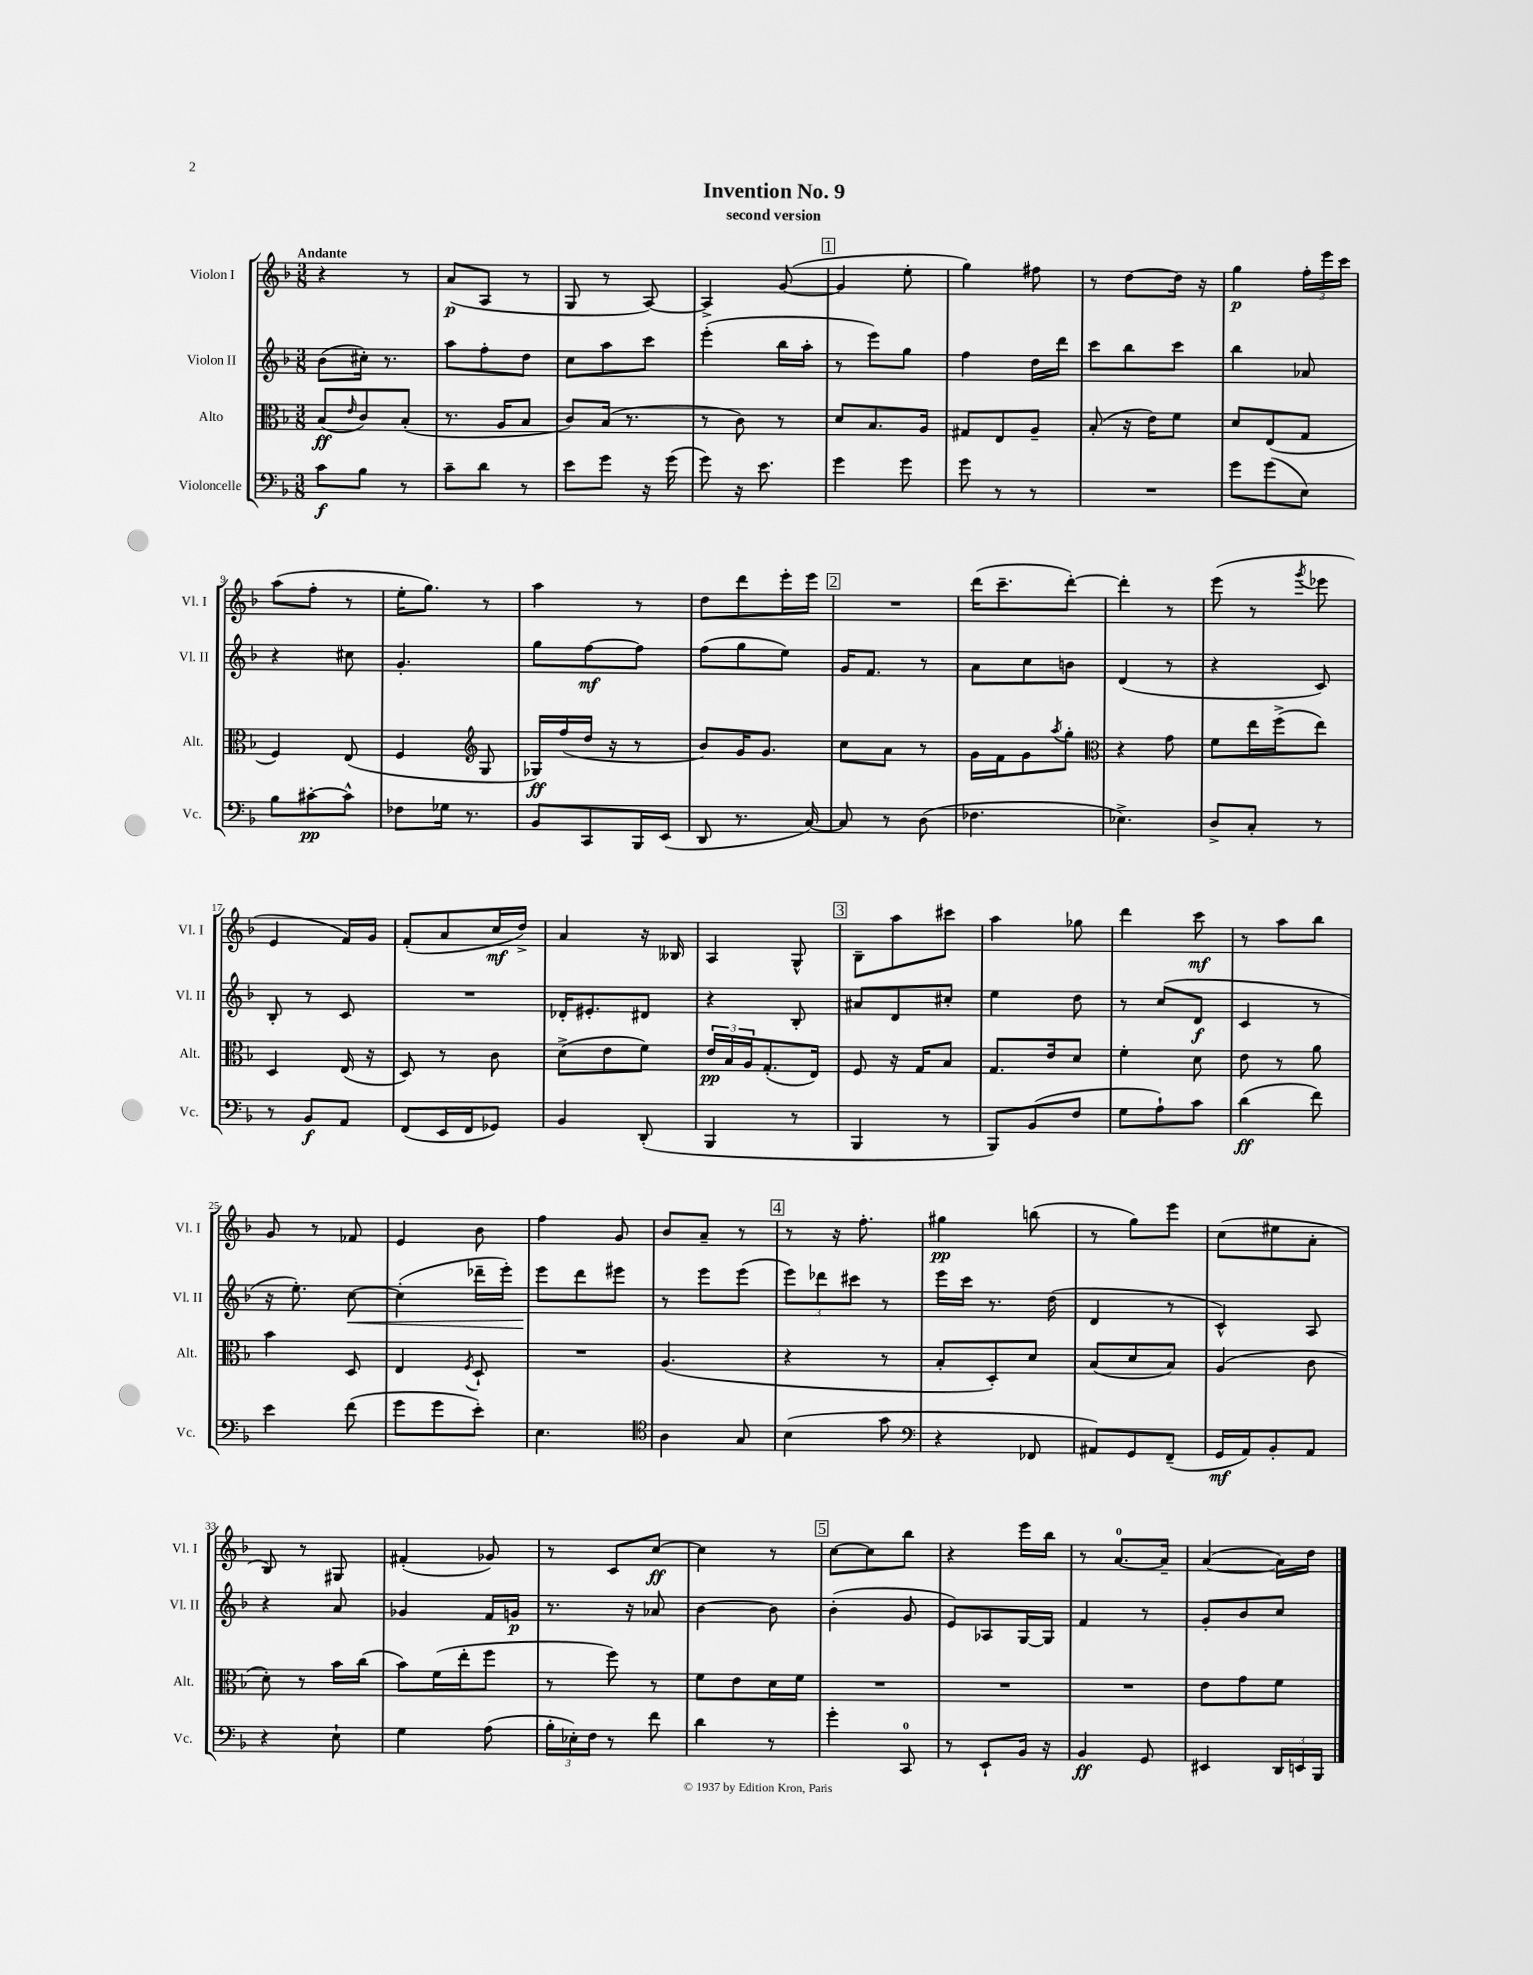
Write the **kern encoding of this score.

**kern	**dynam	**kern	**dynam	**kern	**dynam	**kern	**dynam
*part4	*part4	*part3	*part3	*part2	*part2	*part1	*part1
*staff4	*staff4	*staff3	*staff3	*staff2	*staff2	*staff1	*staff1
*I"Violoncelle	*	*I"Alto	*	*I"Violon II	*	*I"Violon I	*
*I'Vc.	*	*I'Alt.	*	*I'Vl. II	*	*I'Vl. I	*
*clefF4	*	*clefC3	*	*clefG2	*	*clefG2	*
*k[b-]	*	*k[b-]	*	*k[b-]	*	*k[b-]	*
*M3/8	*	*M3/8	*	*M3/8	*	*M3/8	*
=1	=1	=1	=1	=1	=1	=1	=1
!	!	!	!	!	!	!LO:TX:a:B:t=Andante	!
8c\L	f	(8B-/L	ff	(8b-\L	.	4r	.
.	.	16qqe/	.	.	.	.	.
8B-\J	.	8c/)	.	16cc#X'\Jk)	.	.	.
.	.	.	.	8.r	.	.	.
8r	.	(8B-'/J	.	.	.	8r	.
=2	=2	=2	=2	=2	=2	=2	=2
8c~\L	.	8.r	.	8aa\L	.	(8a/L	p
8d\J	.	.	.	8ff'\	.	8A/J	.
.	.	16A/KL	.	.	.	.	.
8r	.	8B-/J	.	8dd\J	.	8r	.
=3	=3	=3	=3	=3	=3	=3	=3
8e\L	.	8c/L)	.	8cc\L	.	8G/	.
8g\J	.	(16B-/Jk	.	8aa\	.	8r	.
.	.	8.r	.	.	.	.	.
16r	.	.	.	8ccc\J	.	[8A/)	.
(16g\	.	.	.	.	.	.	.
=4	=4	=4	=4	=4	=4	=4	=4
8g\)	.	8r	.	(4eee'\	.	4A^/]	.
16r	.	8c\)	.	.	.	.	.
8.e\	.	.	.	.	.	.	.
.	.	8r	.	16bb-\LL	.	([8g/	.
.	.	.	.	16aa'\JJ	.	.	.
!!LO:REH:place=s1:t=1
=5	=5	=5	=5	=5	=5	=5	=5
4g\	.	8d/L	.	8r	.	4g/]	.
.	.	8.B-/	.	8eee\L)	.	.	.
8g\	.	.	.	8gg\J	.	8ee'\	.
.	.	16A/Jk	.	.	.	.	.
=6	=6	=6	=6	=6	=6	=6	=6
8g\	.	8G#X/L	.	4ff\	.	4gg\)	.
8r	.	8E/	.	.	.	.	.
8r	.	8A~/J	.	16dd\LL	.	8ff#X\	.
.	.	.	.	16ddd\JJ	.	.	.
=7	=7	=7	=7	=7	=7	=7	=7
4.r	.	(8B-'/	.	8ccc\L	.	8r	.
.	.	16r	.	8bb-\	.	[8dd\L	.
.	.	16e\KL)	.	.	.	.	.
.	.	8f\J	.	8ccc\J	.	16dd\Jk]	.
.	.	.	.	.	.	16r	.
=8	=8	=8	=8	=8	=8	=8	=8
8g\L	.	8d/L	.	4bb-\	.	4gg\	p
(8g\	.	(8E/	.	.	.	.	.
8E\J)	.	8G/J	.	8a-X/	.	24ff'\LL	.
.	.	.	.	.	.	24eee\	.
.	.	.	.	.	.	24ccc\JJ	.
!!LO:LB:g=z
=9	=9	=9	=9	=9	=9	=9	=9
8B-\L	.	4F/)	.	4r	.	(8aa\L	.
[8c#X'\	pp	.	.	.	.	8ff'\J	.
8c#^^\J]	.	(8E/	.	8cc#X\	.	8r	.
=10	=10	=10	=10	=10	=10	=10	=10
8F-X\L	.	4F/	.	4.g'/	.	16ee'\KL	.
.	.	.	.	.	.	8.gg\J)	.
16G-X\Jk	.	.	.	.	.	.	.
8.r	.	.	.	.	.	.	.
*	*	*clefG2	*	*	*	*	*
.	.	8G/	.	.	.	8r	.
=11	=11	=11	=11	=11	=11	=11	=11
8BB-/L	.	16G-X/LL)	ff	8gg\L	.	4aa\	.
.	.	(16ff/	.	.	.	.	.
8CC/	.	16dd/JJ	.	[8ff\	mf	.	.
.	.	16r	.	.	.	.	.
16BBB-/L	.	8r	.	8ff\J]	.	8r	.
(16EE/JJ	.	.	.	.	.	.	.
=12	=12	=12	=12	=12	=12	=12	=12
8DD/	.	8b-/L)	.	(8ff\L	.	8dd\L	.
8.r	.	16g/K	.	8gg\	.	8ddd\	.
.	.	8.g/J	.	.	.	.	.
.	.	.	.	8ee\J)	.	16eee'\L	.
[16C/)	.	.	.	.	.	16eee\JJ	.
!!LO:REH:place=s1:t=2
=13	=13	=13	=13	=13	=13	=13	=13
8C/]	.	8cc\L	.	16g/KL	.	4.r	.
.	.	.	.	8.f/J	.	.	.
8r	.	8a\J	.	.	.	.	.
(8D\	.	8r	.	8r	.	.	.
=14	=14	=14	=14	=14	=14	=14	=14
4.F-X\	.	16g\LL	.	8a\L	.	(16ddd\KL	.
.	.	16f\J	.	.	.	8.ccc~\	.
.	.	8g\	.	8cc\	.	.	.
.	.	8qaa/	.	.	.	.	.
.	.	8gg'\J	.	8bn\J	.	[8ddd'\J)	.
=15	=15	=15	=15	=15	=15	=15	=15
*	*	*clefC3	*	*	*	*	*
4.E-X^\)	.	4r	.	(4d/	.	4ddd'\]	.
.	.	8g\	.	8r	.	8r	.
=16	=16	=16	=16	=16	=16	=16	=16
8D^/L	.	8f\L	.	4r	.	(8eee\	.
8C'/J	.	16ee\L	.	.	.	8r	.
.	.	(16ff^\J	.	.	.	.	.
.	.	.	.	.	.	8qggg/	.
8r	.	8ee\J)	.	8c/)	.	8eee-X\	.
!!LO:LB:g=z
=17	=17	=17	=17	=17	=17	=17	=17
8r	.	4D/	.	8B-'/	.	4e/	.
8BB-/L	f	.	.	8r	.	.	.
8AA/J	.	(16E/	.	8c/	.	16f/LL)	.
.	.	16r	.	.	.	16g/JJ	.
=18	=18	=18	=18	=18	=18	=18	=18
(8FF/L	.	8D/)	.	4.r	.	(8f'/L	.
16EE/L	.	8r	.	.	.	8a/	.
16FF/J	.	.	.	.	.	.	.
8GG-X/J)	.	8c\	.	.	.	16cc/L	mf
.	.	.	.	.	.	16dd^/JJ)	.
=19	=19	=19	=19	=19	=19	=19	=19
4BB-/	.	(8d^\L	.	16d-X'/KL	.	4a/	.
.	.	.	.	8.e#X'/	.	.	.
.	.	8e\	.	.	.	.	.
(8DD'/	.	8f\J)	.	8d#X/J	.	16r	.
.	.	.	.	.	.	16B--X/	.
=20	=20	=20	=20	=20	=20	=20	=20
4BBB-/	.	24e/LL	pp	4r	.	4A/	.
.	.	24B-/	.	.	.	.	.
.	.	24A/J	.	.	.	.	.
.	.	(8.G'/	.	.	.	.	.
8r	.	.	.	8B-'/	.	8G^^/	.
.	.	16E/Jk)	.	.	.	.	.
!!LO:REH:place=s1:t=3
=21	=21	=21	=21	=21	=21	=21	=21
4BBB-/	.	8F/	.	8a#X/L	.	8B-~\L	.
.	.	16r	.	8d/	.	8aa\	.
.	.	16G/KL	.	.	.	.	.
8r	.	8B-/J	.	8cc#X'/J	.	8ccc#X\J	.
=22	=22	=22	=22	=22	=22	=22	=22
8BBB-/L)	.	8.G/L	.	4ee\	.	4aa\	.
(8BB-/	.	.	.	.	.	.	.
.	.	16e/k	.	.	.	.	.
8F/J	.	8d/J	.	8dd\	.	8gg-X\	.
=23	=23	=23	=23	=23	=23	=23	=23
8G\L	.	4f'\	.	8r	.	4ddd\	.
8A`\)	.	.	.	(8cc/L	.	.	.
8c\J	.	8d\	.	8d/J	f	8ccc\	mf
=24	=24	=24	=24	=24	=24	=24	=24
(4d\	ff	8e\	.	4c/	.	8r	.
.	.	8r	.	.	.	8aa\L	.
8f\)	.	8a\	.	8r	.	8bb-\J	.
!!LO:LB:g=z
=25	=25	=25	=25	=25	=25	=25	=25
4e\	.	4b-\	.	16r	.	8g/	.
.	.	.	.	8.ee'\)	.	.	.
.	.	.	.	.	.	8r	.
!	!	!	!	!	!LO:HP:b	!	!
(8f\	.	8D/	.	[8cc\	<	8f-X/	.
=26	=26	=26	=26	=26	=26	=26	=26
8g\L	.	4E/	.	(4cc'\]	.	4e/	.
8g\	.	.	.	.	.	.	.
.	.	8qF/	.	.	.	.	.
8e'\J)	.	8D`/	.	16ddd-X~\LL	.	8b-\	.
.	.	.	.	16eee'\JJ)	.	.	.
=27	=27	=27	=27	=27	=27	=27	=27
4.E\	.	4.r	.	8eee\L	.	4ff\	.
.	.	.	.	8ddd\	[	.	.
.	.	.	.	8eee#X\J	.	8g/	.
=28	=28	=28	=28	=28	=28	=28	=28
*clefC4	*	*	*	*	*	*	*
4A\	.	(4.A/	.	8r	.	8b-/L	.
.	.	.	.	8eee\L	.	8a~/J	.
8G/	.	.	.	(8eee\J	.	8r	.
!!LO:REH:place=s1:t=4
=29	=29	=29	=29	=29	=29	=29	=29
(4B-\	.	4r	.	12eee\L)	.	8r	.
.	.	.	.	12ddd-X\	.	.	.
.	.	.	.	.	.	16r	.
.	.	.	.	12ccc#X\J	.	.	.
.	.	.	.	.	.	8.ff'\	.
8g\	.	8r	.	8r	.	.	.
=30	=30	=30	=30	=30	=30	=30	=30
*clefF4	*	*	*	*	*	*	*
4r	.	8B-'/L	.	16eee\LL	.	4gg#X\	pp
.	.	.	.	16ccc\JJ	.	.	.
.	.	8D'/)	.	8.r	.	.	.
8FF-X/	.	8d/J	.	.	.	(8bbn\	.
.	.	.	.	(16dd\	.	.	.
=31	=31	=31	=31	=31	=31	=31	=31
8AA#X/L)	.	(8B-/L	.	4d/	.	8r	.
8GG/	.	8d/	.	.	.	8gg\L)	.
(8FF~/J	.	8B-/J)	.	8r	.	8eee\J	.
=32	=32	=32	=32	=32	=32	=32	=32
16GG/LL	mf	(4A/	.	4c^^/)	.	(8cc\L	.
16AA/J)	.	.	.	.	.	.	.
8BB-'/	.	.	.	.	.	8ee#X\	.
8AA/J	.	8c\	.	8A/	.	8a'\J	.
!!LO:LB:g=z
=33	=33	=33	=33	=33	=33	=33	=33
4r	.	8d'\)	.	4r	.	8B-/)	.
.	.	8r	.	.	.	8r	.
8E`\	.	16b-\LL	.	8a/	.	8G#X/	.
.	.	(16cc\JJ	.	.	.	.	.
=34	=34	=34	=34	=34	=34	=34	=34
4G\	.	8b-\L)	.	4g-X/	.	(4f#X'/	.
.	.	(16f\L	.	.	.	.	.
.	.	16ee'\J	.	.	.	.	.
(8A\	.	8ff\J	.	16f/LL	.	8g-X/)	.
.	.	.	.	16gn/JJ	p	.	.
=35	=35	=35	=35	=35	=35	=35	=35
24B-'\LL	.	8r	.	8.r	.	8r	.
24E-X'\)	.	.	.	.	.	.	.
24F\JJ	.	.	.	.	.	.	.
8r	.	8ff\)	.	.	.	8c/L	.
.	.	.	.	16r	.	.	.
8f\	.	8r	.	8a-X/	.	[8cc/J	ff
=36	=36	=36	=36	=36	=36	=36	=36
4d\	.	8f\L	.	[4b-\	.	4cc\]	.
.	.	8e\	.	.	.	.	.
8r	.	16d\L	.	8b-\]	.	8r	.
.	.	16f\JJ	.	.	.	.	.
!!LO:REH:place=s1:t=5
=37	=37	=37	=37	=37	=37	=37	=37
4g'\	.	4.r	.	(4b-'\	.	[8cc\L	.
.	.	.	.	.	.	8cc\]	.
8CC/	.	.	.	8g/	.	8bb-\J	.
=38	=38	=38	=38	=38	=38	=38	=38
8r	.	4.r	.	8e/L)	.	4r	.
8EE`/L	.	.	.	8A-X/	.	.	.
16BB-/Jk	.	.	.	[16G/L	.	16eee\LL	.
16r	.	.	.	16G/JJ]	.	16bb-\JJ	.
=39	=39	=39	=39	=39	=39	=39	=39
4BB-/	ff	4.r	.	4f/	.	8r	.
.	.	.	.	.	.	[8.a/L	.
8GG/	.	.	.	8r	.	.	.
.	.	.	.	.	.	16a~/Jk]	.
=40	=40	=40	=40	=40	=40	=40	=40
4EE#X/	.	8e\L	.	8g'/L	.	([4a/	.
.	.	8g\	.	8b-/	.	.	.
24DD/LL	.	8f\J	.	8cc/J	.	16a\LL])	.
24EEn/	.	.	.	.	.	.	.
.	.	.	.	.	.	16dd\JJ	.
24BBB-/JJ	.	.	.	.	.	.	.
==	==	==	==	==	==	==	==
*-	*-	*-	*-	*-	*-	*-	*-
